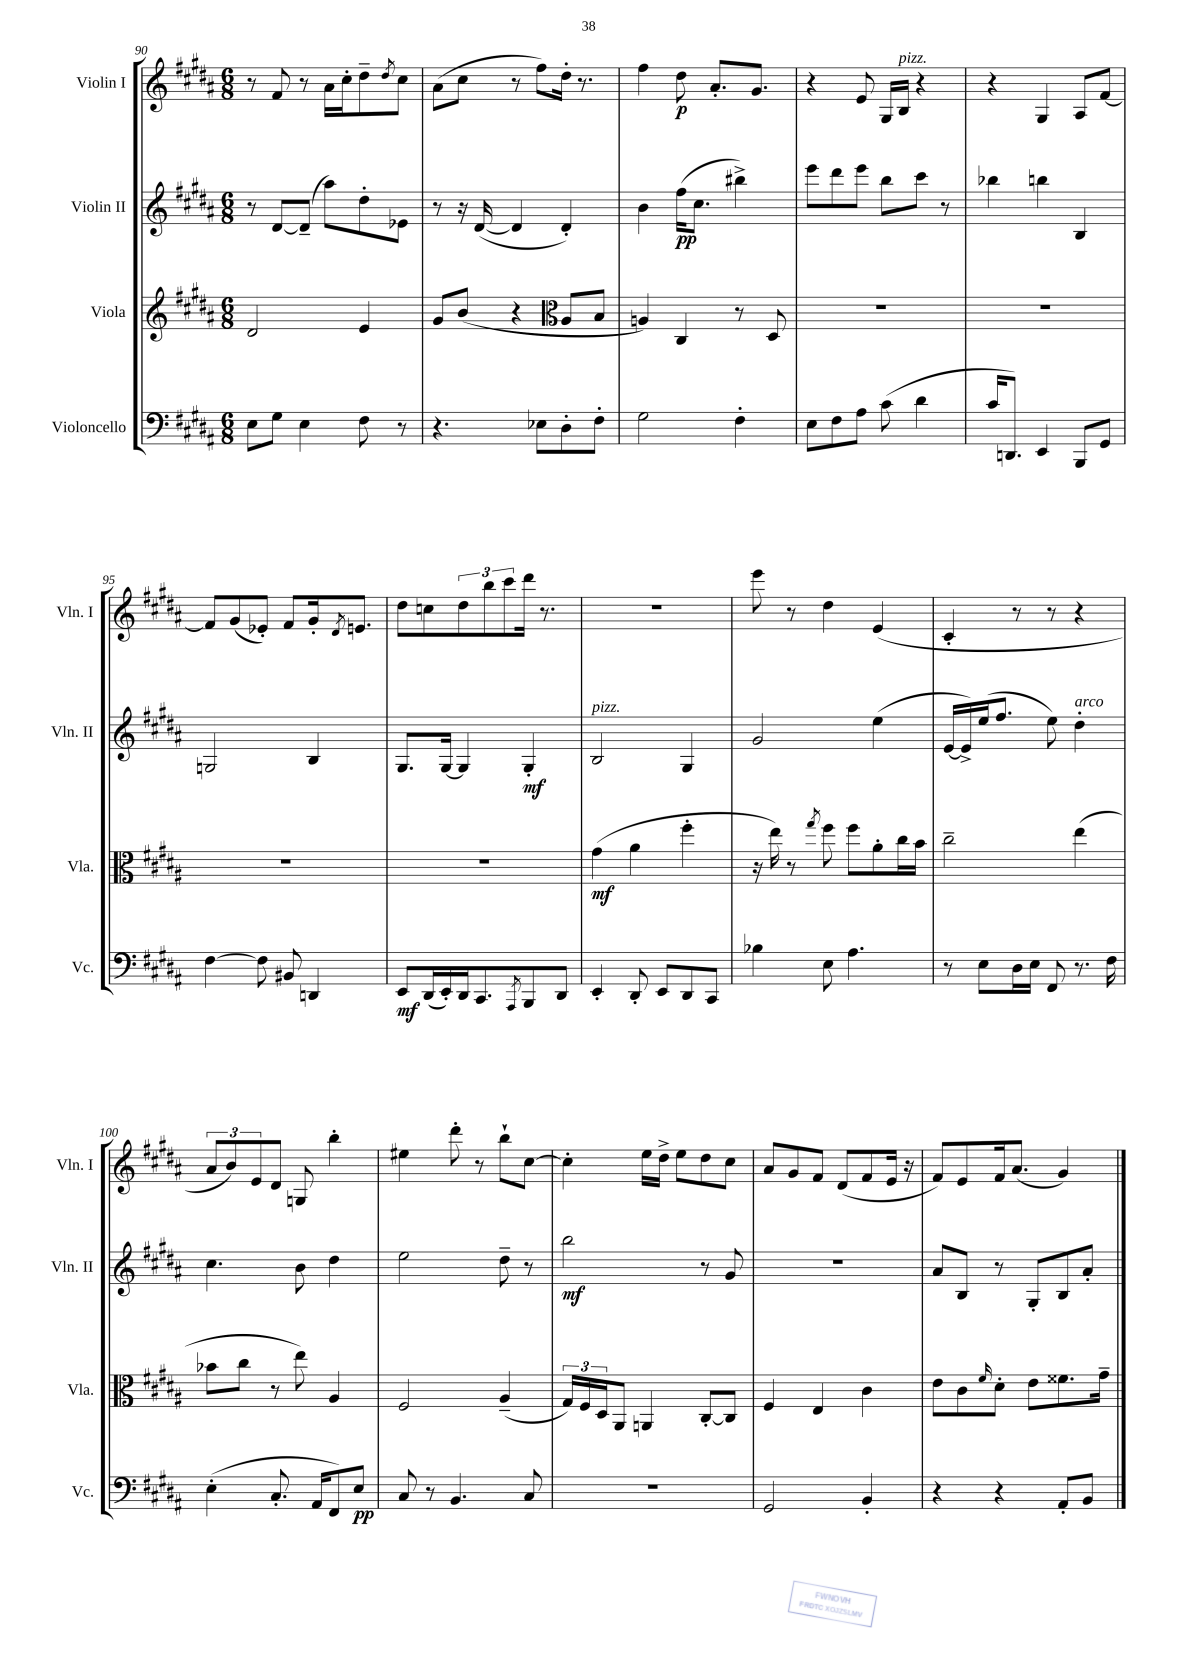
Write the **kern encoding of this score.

**kern	**dynam	**kern	**dynam	**kern	**dynam	**kern	**dynam
*part4	*part4	*part3	*part3	*part2	*part2	*part1	*part1
*staff4	*staff4	*staff3	*staff3	*staff2	*staff2	*staff1	*staff1
*I"Violoncello	*	*I"Viola	*	*I"Violin II	*	*I"Violin I	*
*I'Vc.	*	*I'Vla.	*	*I'Vln. II	*	*I'Vln. I	*
*clefF4	*	*clefG2	*	*clefG2	*	*clefG2	*
*k[f#c#g#d#a#]	*	*k[f#c#g#d#a#]	*	*k[f#c#g#d#a#]	*	*k[f#c#g#d#a#]	*
*M6/8	*	*M6/8	*	*M6/8	*	*M6/8	*
=90	=90	=90	=90	=90	=90	=90	=90
8E\L	.	2d#/	.	8r	.	8r	.
8G#\J	.	.	.	[8d#/L	.	8f#/	.
4E\	.	.	.	(8d#~/J]	.	8r	.
.	.	.	.	8aa#\L)	.	16a#\LL	.
.	.	.	.	.	.	16cc#'\J	.
8F#\	.	4e/	.	8dd#'\	.	8dd#~\	.
.	.	.	.	.	.	8qdd#/	.
8r	.	.	.	8e-X\J	.	8cc#\J	.
=91	=91	=91	=91	=91	=91	=91	=91
4.r	.	8g#/L	.	8r	.	(8a#\L	.
.	.	(8b/J	.	16r	.	8cc#\J	.
.	.	.	.	([16d#/	.	.	.
.	.	4r	.	4d#/]	.	8r	.
8E-X\L	.	.	.	.	.	8ff#\L)	.
*	*	*clefC3	*	*	*	*	*
8D#'\	.	8A#/L	.	4d#'/)	.	16dd#'\Jk	.
.	.	.	.	.	.	8.r	.
8F#'\J	.	8B/J	.	.	.	.	.
=92	=92	=92	=92	=92	=92	=92	=92
2G#\	.	4An/)	.	4b\	.	4ff#\	.
.	.	4C#/	.	(16ff#\KL	pp	8dd#\	p
.	.	.	.	8.cc#\J	.	.	.
.	.	.	.	.	.	8.a#'/L	.
4F#'\	.	8r	.	4bb#X^\)	.	.	.
.	.	.	.	.	.	8.g#/J	.
.	.	8D#/	.	.	.	.	.
=93	=93	=93	=93	=93	=93	=93	=93
8E\L	.	2.r	.	8eee\L	.	4r	.
8F#\	.	.	.	8ddd#\	.	.	.
8A#\J	.	.	.	8eee\J	.	8e/	.
(8c#\	.	.	.	8bb\L	.	16G#/LL	.
!	!	!	!	!	!	!LO:TX:a:i:t=pizz.	!
.	.	.	.	.	.	16B/JJ	.
4d#\	.	.	.	8ccc#\J	.	4r	.
.	.	.	.	8r	.	.	.
=94	=94	=94	=94	=94	=94	=94	=94
16c#/KL	.	2.r	.	4bb-X\	.	4r	.
8.DDn/J)	.	.	.	.	.	.	.
4EE/	.	.	.	4bbn\	.	4G#/	.
8BBB/L	.	.	.	4B/	.	8A#/L	.
8GG#/J	.	.	.	.	.	[8f#/J	.
!!LO:LB:g=z
=95	=95	=95	=95	=95	=95	=95	=95
[4F#\	.	2.r	.	2Gn/	.	8f#/L]	.
.	.	.	.	.	.	(8g#/	.
8F#\]	.	.	.	.	.	8e-X'/J)	.
8BB#X/	.	.	.	.	.	8f#/L	.
4DDn/	.	.	.	4B/	.	16g#'/k	.
.	.	.	.	.	.	8qd#/	.
.	.	.	.	.	.	8.en/J	.
=96	=96	=96	=96	=96	=96	=96	=96
8EE/L	mf	2.r	.	8.G#/L	.	8dd#\L	.
(16DD#/L	.	.	.	.	.	8ccn\	.
16EE'/)	.	.	.	[16G#/Jk	.	.	.
16DD#/J	.	.	.	4G#/]	.	12dd#\	.
8.CC#/	.	.	.	.	.	.	.
.	.	.	.	.	.	12bb\	.
.	.	.	.	.	.	12ccc#\	.
8qAAA#/	.	.	.	.	.	.	.
8BBB/	.	.	.	4G#'/	mf	16ddd#\Jk	.
.	.	.	.	.	.	8.r	.
8DD#/J	.	.	.	.	.	.	.
=97	=97	=97	=97	=97	=97	=97	=97
!	!	!	!	!LO:TX:a:i:t=pizz.	!	!	!
4EE'/	.	(4g#\	mf	2B/	.	2.r	.
8DD#'/	.	4a#\	.	.	.	.	.
8EE/L	.	.	.	.	.	.	.
8DD#/	.	4ff#'\	.	4G#/	.	.	.
8CC#/J	.	.	.	.	.	.	.
=98	=98	=98	=98	=98	=98	=98	=98
4B-X\	.	16r	.	2g#/	.	8eee\	.
.	.	16ee\)	.	.	.	.	.
.	.	8r	.	.	.	8r	.
.	.	8qgg#/	.	.	.	.	.
8E\	.	8ff#\	.	.	.	4dd#\	.
4.A#\	.	8ff#\L	.	.	.	.	.
.	.	8a#'\	.	(4ee\	.	(4e/	.
.	.	16cc#\L	.	.	.	.	.
.	.	16b\JJ	.	.	.	.	.
=99	=99	=99	=99	=99	=99	=99	=99
8r	.	2cc#~\	.	[16e/LL	.	4c#'/	.
.	.	.	.	16e^/])	.	.	.
8E\L	.	.	.	(16ee/J	.	.	.
.	.	.	.	8.ff#/J	.	.	.
16D#\L	.	.	.	.	.	8r	.
16E\JJ	.	.	.	.	.	.	.
8FF#/	.	.	.	8ee\)	.	8r	.
!	!	!	!	!LO:TX:a:i:t=arco	!	!	!
8.r	.	(4ee\	.	4dd#'\	.	4r	.
16F#\	.	.	.	.	.	.	.
!!LO:LB:g=z
=100	=100	=100	=100	=100	=100	=100	=100
(4E'\	.	8b-X\L	.	4.cc#\	.	12a#/L	.
.	.	.	.	.	.	12b/)	.
.	.	8cc#\J	.	.	.	.	.
.	.	.	.	.	.	12e/	.
8.C#'/	.	8r	.	.	.	8d#/J	.
.	.	8ee\)	.	8b\	.	8Gn/	.
16AA#/KL	.	.	.	.	.	.	.
8FF#/)	.	4A#/	.	4dd#\	.	4bb'\	.
8E/J	pp	.	.	.	.	.	.
=101	=101	=101	=101	=101	=101	=101	=101
8C#/	.	2F#/	.	2ee\	.	4ee#X\	.
8r	.	.	.	.	.	.	.
4.BB/	.	.	.	.	.	8ddd#'\	.
.	.	.	.	.	.	8r	.
.	.	(4A#~/	.	8dd#~\	.	8bb`\L	.
8C#/	.	.	.	8r	.	[8cc#\J	.
=102	=102	=102	=102	=102	=102	=102	=102
2.r	.	24G#/LL)	.	2bb\	mf	4cc#'\]	.
.	.	24F#/	.	.	.	.	.
.	.	24D#/J	.	.	.	.	.
.	.	8AA#/J	.	.	.	.	.
.	.	4AAn/	.	.	.	16ee\LL	.
.	.	.	.	.	.	16dd#^\JJ	.
.	.	.	.	.	.	8ee\L	.
.	.	[8C#'/L	.	8r	.	8dd#\	.
.	.	8C#/J]	.	8g#/	.	8cc#\J	.
=103	=103	=103	=103	=103	=103	=103	=103
2GG#/	.	4F#/	.	2.r	.	8a#/L	.
.	.	.	.	.	.	8g#/	.
.	.	4E/	.	.	.	8f#/J	.
.	.	.	.	.	.	(8d#/L	.
4BB'/	.	4c#\	.	.	.	8f#/	.
.	.	.	.	.	.	16e/Jk	.
.	.	.	.	.	.	16r	.
=104	=104	=104	=104	=104	=104	=104	=104
4r	.	8e\L	.	8a#/L	.	8f#/L)	.
.	.	8c#\	.	8B/J	.	8e/	.
.	.	16qqf#/	.	.	.	.	.
4r	.	8d#'\J	.	8r	.	16f#/k	.
.	.	.	.	.	.	(8.a#/J	.
.	.	8e\L	.	8G#'/L	.	.	.
8AA#'/L	.	8.f##X\	.	8B/	.	4g#/)	.
8BB/J	.	.	.	8a#'/J	.	.	.
.	.	16g#~\Jk	.	.	.	.	.
==	==	==	==	==	==	==	==
*-	*-	*-	*-	*-	*-	*-	*-
